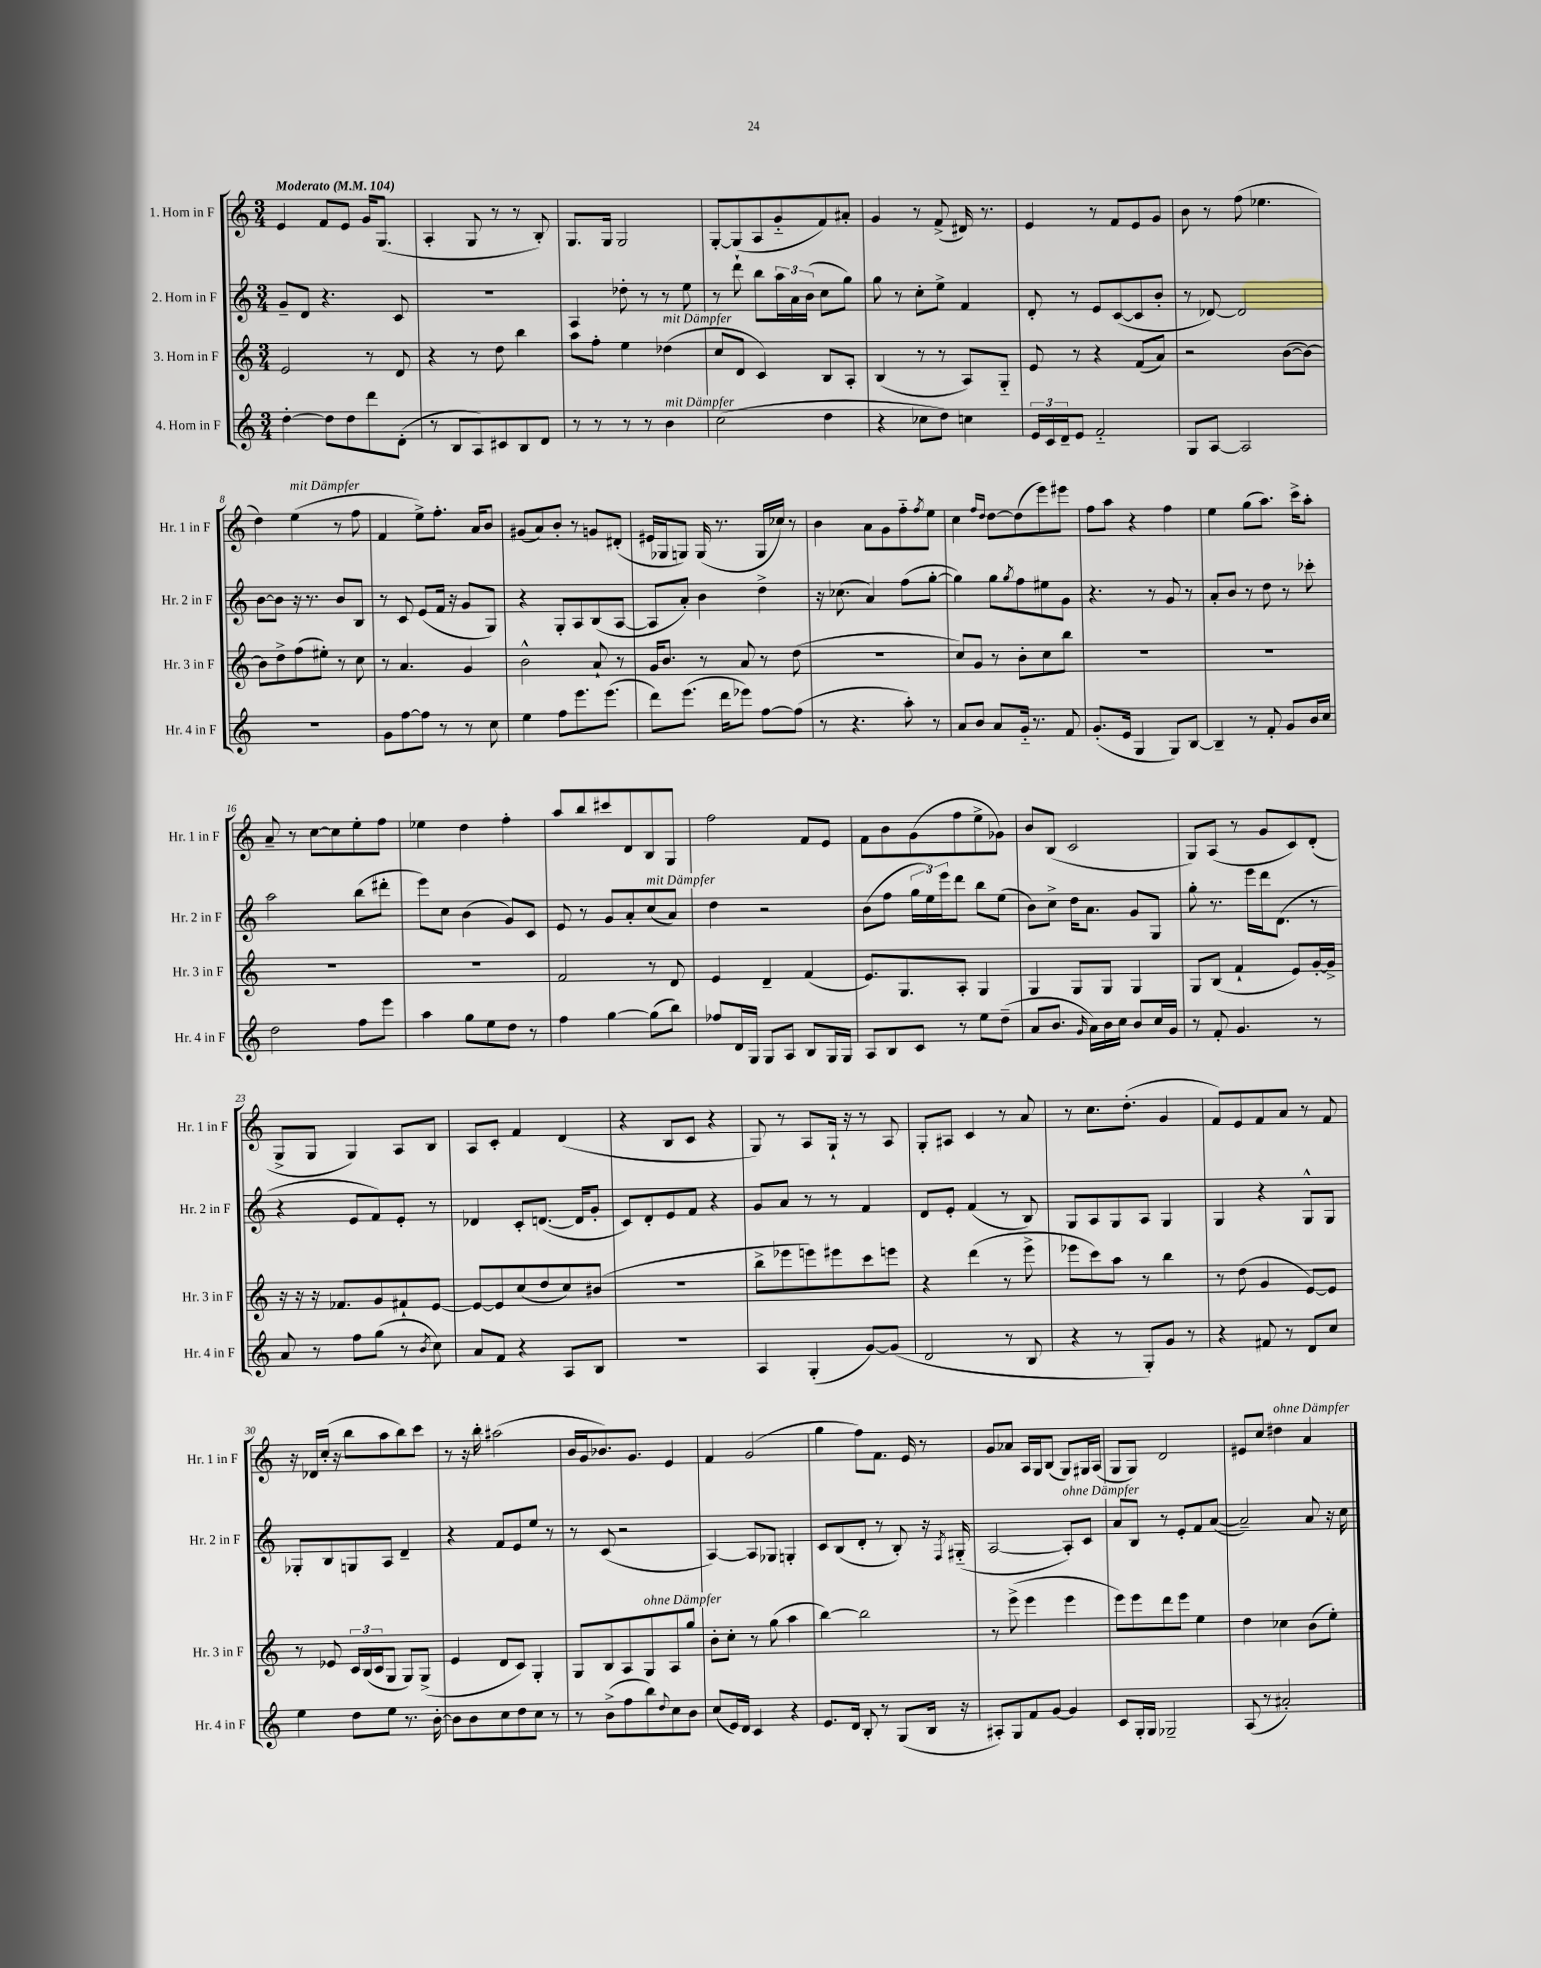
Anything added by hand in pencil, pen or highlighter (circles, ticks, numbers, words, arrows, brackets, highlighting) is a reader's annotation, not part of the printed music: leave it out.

**kern	**kern	**kern	**kern
*part4	*part3	*part2	*part1
*staff4	*staff3	*staff2	*staff1
*I"4. Horn in F	*I"3. Horn in F	*I"2. Horn in F	*I"1. Horn in F
*I'Hr. 4 in F	*I'Hr. 3 in F	*I'Hr. 2 in F	*I'Hr. 1 in F
*clefG2	*clefG2	*clefG2	*clefG2
*k[]	*k[]	*k[]	*k[]
*M3/4	*M3/4	*M3/4	*M3/4
*MM104	*MM104	*MM104	*MM104
=1	=1	=1	=1
!	!	!	!LO:TX:a:B:t=Moderato
[4dd'\	2e/	8g~/L	4e/
.	.	8d/J	.
8dd\L]	.	4.r	8f/L
8dd\	.	.	8e/J
8ddd\	8r	.	16g/KL
.	.	.	(8.G/J
(8d'\J	8d/	8c/	.
=2	=2	=2	=2
8r	4r	2.r	4A'/
8B/L	.	.	.
8A/)	8r	.	8G/
8c#X/	8dd\	.	8r
8B/	4bb\	.	8r
8d/J	.	.	8B'/)
=3	=3	=3	=3
8r	8aa\L	4A/	8.G/L
8r	8ff'\J	.	.
.	.	.	16G/Jk
8r	4ee\	8dd-X'\	2G/
8r	.	8r	.
!	!LO:TX:a:i:t=mit Dämpfer	!	!
!LO:TX:a:i:t=mit Dämpfer	!	!	!
4b\	(4dd-X\	8r	.
.	.	8ee\	.
=4	=4	=4	=4
(2cc\	8cc/L	8r	[8G'/L
.	8d/J	8ddd`\	(8G/]
.	4c/)	8bb\L	8A/
.	.	24aa\L	8g/
.	.	24a\	.
.	.	(24b\JJ	.
4dd\	8B/L	8cc\L	8f/)
.	8A'/J	8gg\J)	8a#X'/J
=5	=5	=5	=5
4r	(4B/	8gg\	4g/
.	.	8r	.
8cc-X\L	8r	8cc'\L	8r
8dd\J)	8r	8ee^\J	(8f^/
4ccn\	8A/L)	4f/	16d#X/)
.	.	.	8.r
.	8G/J	.	.
=6	=6	=6	=6
24e/LL	8e/	8d'/	4e/
24c/	.	.	.
24d~/J	.	.	.
8e/J	8r	8r	.
2f/	4r	8e/L	8r
.	.	([8c/	8f/L
.	(8f/L	8c/]	8e/
.	8a/J)	8b'/J	8g/J
=7	=7	=7	=7
8G/L	2r	8r	8b\
[8A/J	.	[8d-X/)	8r
2A/]	.	2d-/]	(8ff\
.	.	.	4.ee-X\
.	([8b\L	.	.
.	8b\J_)	.	.
!!LO:LB:g=z
=8	=8	=8	=8
2.r	8b\L]	[8b\L	4dd\)
.	8dd^\	8b\J]	.
!	!	!	!LO:TX:a:i:t=mit Dämpfer
.	(8ff\	16r	(4ee\
.	.	8.r	.
.	8ee#X'\J)	.	.
.	8r	8b/L	8r
.	8cc\	8B/J	8ff\
=9	=9	=9	=9
8g\L	8r	8r	4f/
[8ff\	4.a/	8c/	.
8ff\J]	.	(8e/L	8ee^\L)
8r	.	16f/Jk	8.ff'\J
.	.	16r	.
8r	4g/	8g/L	.
.	.	.	16a/KL
8cc\	.	8G/J)	8b/J
=10	=10	=10	=10
4ee\	2b^^\	4r	(8g#X/L
.	.	.	8a/)
8ff\L	.	8G'/L	8b'/J
8.eee\	.	8A/	8r
.	8a`/	(8B/	8gn/L
(8.eee\J	.	.	.
.	8r	[8A/J	(8d#X'/J
=11	=11	=11	=11
8ddd\L)	16g/KL	8A/L]	16e#X/LL
.	8.b/J	.	16G-X/J
(8.eee\J	.	8a'/J)	8Gn/J)
.	8r	4b\	(16G/
16ddd\KL	.	.	8.r
8eee-X\J)	8a/	.	.
[8ff\L	8r	4dd^\	16G/LL
.	.	.	16cc-X/JJ)
(8ff\J]	(8dd\	.	8r
=12	=12	=12	=12
8r	2.r	16r	4b\
.	.	(8.cc-X\	.
4.r	.	.	.
.	.	4a/)	8a\L
.	.	.	8g\
8aa'\)	.	(8ff\L	8ff\
.	.	.	8qff/
8r	.	[8gg'\J	8ee\J
=13	=13	=13	=13
8a/L	8cc/L)	4gg\])	4cc\
8b/J	8g/J	.	.
.	.	.	16qqff/LL
.	.	.	16qqdd/JJ
8a/L	8r	8gg\L	[8dd\L
.	.	8qgg/	.
16g/Jk	8b'\L	8ff\	(8dd\]
8.r	.	.	.
.	8cc\	8ee#X\	8eee\)
8f/	8bb\J	8g\J	8eee#X\J
=14	=14	=14	=14
(8.g'/L	2.r	4.r	8ff\L
.	.	.	8aa\J
16e/Jk	.	.	.
4G/	.	.	4r
.	.	8r	.
8G/L)	.	8g/	4ff\
[8B/J	.	8r	.
=15	=15	=15	=15
4B~/]	2.r	8a'/L	4ee\
.	.	8b/J	.
8r	.	8r	(8gg\L
8f'/	.	8dd\	8.aa\J)
8g/L	.	8r	.
.	.	.	16ccc^\KL
16b/L	.	8ccc-X'\	8aa'\J
16cc/JJ	.	.	.
!!LO:LB:g=z
=16	=16	=16	=16
2dd\	2.r	2aa\	8a~/
.	.	.	8r
.	.	.	[8cc\L
.	.	.	8cc\]
8ff\L	.	(8bb\L	8ee'\
8eee\J	.	8ddd#X'\J	8ff\J
=17	=17	=17	=17
4aa\	2.r	8eee\L)	4ee-X\
.	.	8cc\J	.
8gg\L	.	(4b\	4dd\
8ee\	.	.	.
8dd\J	.	8g/L)	4ff'\
8r	.	8c/J	.
=18	=18	=18	=18
4ff\	2f/	8e/	8aa/L
.	.	8r	8bb/
[4gg\	.	8g/L	8ccc#X/
.	.	8a'/	8d/
!	!	!LO:TX:a:i:t=mit Dämpfer	!
(8gg\L]	8r	(8cc/	8B/
8bb\J)	8d/	8a/J)	8G/J
=19	=19	=19	=19
8ff-X/L	4e/	4dd\	2ff\
16d/L	.	.	.
16G/JJ	.	.	.
8G/L	4d~/	2r	.
8A/J	.	.	.
8B/L	(4f/	.	8f/L
16G/L	.	.	8e/J
16G/JJ	.	.	.
=20	=20	=20	=20
8A/L	8.e/L)	(8b\L	8f\L
8B/	.	8ff\J	8b\
.	8.G/	.	.
8c/J	.	24gg\LL	(8g\
.	.	24ee\)	.
.	.	24eee\J	.
8r	8A'/J	8ddd\J	8ff\
8ee\L	4G/	8bb\L	8ee^\
(8dd~\J	.	(8ee\J	8g-X\J)
=21	=21	=21	=21
8a/L	4G/	8b\L)	8b/L
8.b/J	.	8cc^\J	(8B/J
.	8G/L	16dd\KL	2c/
16qqg/	.	.	.
16a\LL)	.	8.a\J	.
16b\	8G/J	.	.
16cc\JJ	.	.	.
8b/L	4G/	8g/L	.
16cc/L	.	8G/J	.
16g/JJ	.	.	.
=22	=22	=22	=22
8r	8G/L	8gg'\	8G/L)
8f'/	(8B/J	8.r	(8A/J
4.g/	4f`/	.	8r
.	.	16eee\LL	.
.	.	16ddd\J	8g/L
.	.	(8.d\J	.
.	8e/L)	.	8c/)
8r	[16g'/L	8r	(8d'/J
.	16g^/JJ]	.	.
!!LO:LB:g=z
=23	=23	=23	=23
8a/	16r	4r	8G^/L
.	16r	.	.
8r	16r	.	8G/J
.	8.f-X/L	.	.
8ff\L	.	8e/L	4G/)
(8gg\J	8g/	8f/)	.
8r	8f#X`/	8e'/J	8A/L
8qb/	.	.	.
8cc\)	[8e/J	8r	8B/J
=24	=24	=24	=24
8a/L	8e/L_	4d-X/	8A/L
8f/J	8e/]	.	8c'/J
4r	(8cc/	8c'/L	4f/
.	8dd/	([8.dn/J	.
8A/L	8cc/)	.	(4d/
.	.	16d/KL]	.
8B/J	(8b#X/J	8g'/J	.
=25	=25	=25	=25
2.r	2.r	8c/L)	4r
.	.	8d'/	.
.	.	8e/	8B/L
.	.	8f/J	8c/J
.	.	4r	4r
=26	=26	=26	=26
4A/	8bb^\L	8g/L	8G/)
.	8eee-X\	8a/J	8r
(4G'/	8eeen\)	8r	8A/L
.	8eee#X\	8r	16G`/Jk
.	.	.	16r
[8g/L)	8ccc\	4f/	8r
(8g/J]	8eeen\J	.	8A/
=27	=27	=27	=27
2d/	4r	8d/L	8G'/L
.	.	8e'/J	8A#X/J
.	(4ddd\	(4f/	4c/
8r	8r	8r	8r
8B/	8eee^\	8B/)	8a/
=28	=28	=28	=28
4r	8eee-X\L	8G/L	8r
.	8ccc\)	8A/	8.cc\L
8r	8aa\J	8G/	.
.	.	.	(8.dd'\J
8G'/L)	8r	8A/J	.
8g/J	4bb\	4G/	4g/
8r	.	.	.
=29	=29	=29	=29
4r	8r	4G/	8f/L)
.	(8dd\	.	8e/
8f#X/	4g/	4r	8f/
8r	.	.	8a/J
8d/L	[8e/L)	8G^^/L	8r
8cc/J	8e/J]	8G/J	8f/
!!LO:LB:g=z
=30	=30	=30	=30
4ee\	8r	8G-X'/L	16r
.	.	.	16d-X/LL
.	8e-X/	8B/	(16cc'/JJ
.	.	.	16r
8dd\L	24c/LL	8Gn/	8bb\L
.	(24B/	.	.
.	24c/J	.	.
8ee\J	8G/J	8A/J	8aa\
8.r	8G/L)	4d~/	8bb\)
.	(8G^/J	.	8ccc\J
[16b'\	.	.	.
=31	=31	=31	=31
8b\L]	4e/	4r	8r
8b\	.	.	16r
.	.	.	16bb'\
8cc\	8d/L	8f/L	(2aa#X\
8dd\	8c/J)	8e/	.
8cc\J	4G'/	8ee/J	.
8r	.	8r	.
=32	=32	=32	=32
8r	8G/L	8r	16b/LL
.	.	.	16g/J
(8b^\L	8B/	(8c/	8.b-X/)
8ff\	8A/	2r	.
.	.	.	8.g/J
!	!LO:TX:a:i:t=ohne Dämpfer	!	!
8bb\)	8G/	.	.
8qqdd/	.	.	.
8cc\	8A/	.	4e/
8b\J	8gg/J	.	.
=33	=33	=33	=33
(8cc/L	8b'\L	[4A/)	4f/
16e/L)	8cc'\J	.	.
16d/JJ	.	.	.
4c/	8r	8A/L]	(2g/
.	(8gg\	8G-X/J	.
4r	4aa\	4Gn'/	.
=34	=34	=34	=34
8.e/L	[4bb\)	8c/L	4gg\
.	.	(8B/	.
16d/Jk	.	.	.
8B'/	2bb\]	8d'/J	8ff\L)
8r	.	8r	8.f\J
(8G/L	.	8B'/)	.
.	.	.	16e/
16B/Jk	.	16r	8r
.	.	8qF/	.
16r	.	(16G#X/	.
=35	=35	=35	=35
8A#X'/L)	8r	[2A/	8g/L
8G/	(8eee^\	.	8a-X/J
8f/	4eee\	.	16A/LL
.	.	.	16G/J
[8g/J	.	.	(8B/J
!	!	!LO:TX:a:i:t=ohne Dämpfer	!
4g/]	4eee\	8A'/L])	8G/L)
.	.	8c/J	16G#X/L
.	.	.	(16A/JJ
=36	=36	=36	=36
8c/L	8eee\L)	8a/L	8G/L
16G'/L	8eee\	8B/J	8G/J)
16G/JJ	.	.	.
2G-X~/	8ddd\	8r	2d/
.	8eee\J	8e'/L	.
.	4ee\	8f/	.
.	.	([8a/J	.
=37	=37	=37	=37
(8A/	4dd\	2a~/])	8e#X/L
8r	.	.	8cc/J
!	!	!	!LO:TX:a:i:t=ohne Dämpfer
2a#X'/)	4cc-X\	.	4dd#X\
.	(8b\L	8a/	4a/
.	8ee'\J)	16r	.
.	.	16cc\	.
==	==	==	==
*-	*-	*-	*-
